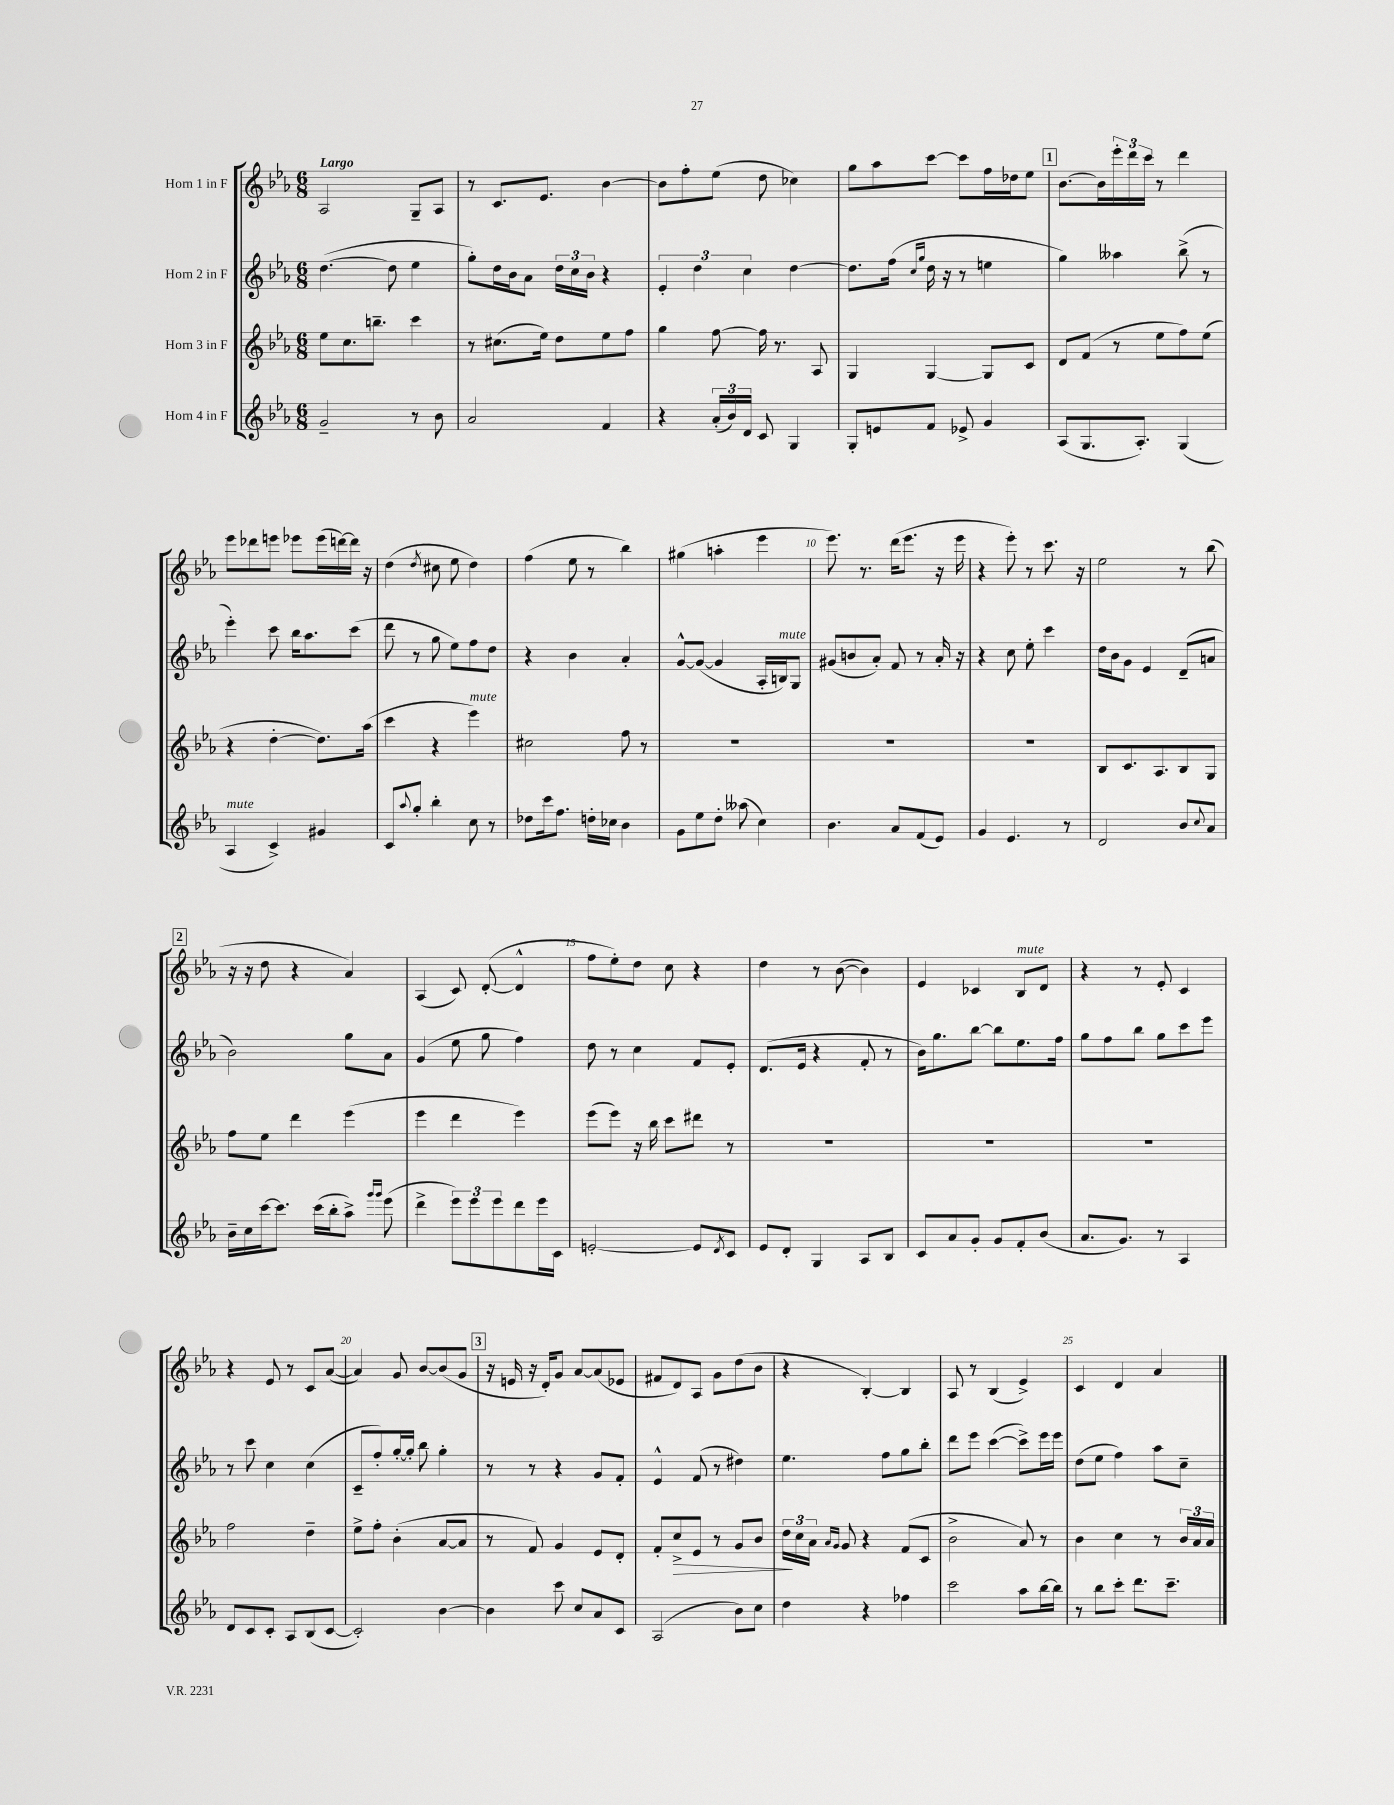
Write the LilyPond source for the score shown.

<<
\new StaffGroup <<
\new Staff = "s0" \with { instrumentName = "Horn 1 in F" } {
    \clef treble \key ees \major \numericTimeSignature \time 6/8 \tempo "Largo"
    aes2 g8-- aes8 |
    r8 c'8. ees'8. bes'4~ |
    bes'8 f''8-. ees''8( d''8 ces''4) |
    g''8 aes''8 c'''8~ c'''8 f''16 des''16 ees''8 |
    \mark \markup { \box "1" } bes'8.~ bes'16 \tuplet 3/2 { ees'''16-. d'''16 c'''16 } r8 d'''4 |
    ees'''8 des'''8 e'''8 ees'''8 ees'''16( d'''16~) d'''16 r16 |
    d''4( \acciaccatura { d''8 } cis''8 ees''8 d''4) |
    f''4( ees''8 r8 bes''4) |
    gis''4( a''4-. ees'''4 |
    ees'''8.) r8. d'''16( ees'''8. r16 ees'''16 |
    r4 ees'''8-.) r8 c'''8. r16 |
    ees''2 r8 bes''8( |
    \mark \markup { \box "2" } r16 r16 d''8 r4 aes'4) |
    aes4( c'8) d'8~-.( d'4-^ |
    f''8 ees''8-.) d''8 c''8 r4 |
    d''4 r8 bes'8~( bes'4) |
    ees'4 ces'4 bes8^\markup { \italic "mute" } d'8 |
    r4 r8 ees'8-. c'4 |
    r4 ees'8 r8 c'8 aes'8~( |
    aes'4) g'8 bes'8~ bes'8( g'8 |
    \mark \markup { \box "3" } r16 e'16 r16 d'16-.) g'8 aes'8~ aes'8( ees'8 |
    fis'8 d'8) aes8 g'8 d''8( bes'8 |
    r4 bes4~-.) bes4 |
    aes8 r8 bes4( ees'4->) |
    c'4 d'4 aes'4 \bar "|." |
}
\new Staff = "s1" \with { instrumentName = "Horn 2 in F" } {
    \clef treble \key ees \major \numericTimeSignature \time 6/8
    d''4.~( d''8 ees''4 |
    g''8-.) d''16 bes'16 aes'8 \tuplet 3/2 { d''16 c''16 bes'16 } r4 |
    \tuplet 3/2 { ees'4-. d''4 c''4 } d''4~ |
    d''8. f''16( \grace { c''16 g''16 } d''16 r16 r8 e''4 |
    \mark \markup { \box "1" } g''4) aeses''4 bes''8->( r8 |
    ees'''4-.) c'''8 bes''16 aes''8. c'''8( |
    d'''8 r8 g''8 ees''8) f''8 d''8 |
    r4 bes'4 aes'4-. |
    g'8~-^ g'8~( g'4 aes16-. b16^\markup { \italic "mute" }) g8 |
    gis'8( b'8 aes'8-.) f'8 r8 aes'16-. r16 |
    r4 c''8 ees''8-. c'''4 |
    d''16 bes'16 g'8 ees'4 d'8--( a'8 |
    \mark \markup { \box "2" } bes'2) g''8 aes'8 |
    g'4( ees''8 g''8 f''4) |
    d''8 r8 c''4 f'8 ees'8-. |
    d'8.( ees'16 r4 f'8-. r8 |
    bes'16) g''8. bes''8~ bes''8 ees''8. f''16 |
    g''8 f''8 bes''8 g''8 c'''8 ees'''8 |
    r8 c'''8 c''4 c''4( |
    c'8-- f''8-.) g''16~-. g''16-. bes''8 g''4-. |
    \mark \markup { \box "3" } r8 r8 r4 g'8 f'8-. |
    ees'4-^ f'8( r8 dis''4) |
    ees''4. f''8 g''8 bes''8-. |
    d'''8 ees'''8 c'''4~( c'''8->) ees'''16 ees'''16 |
    d''8( ees''8 f''4) aes''8 c''8-- \bar "|." |
}
\new Staff = "s2" \with { instrumentName = "Horn 3 in F" } {
    \clef treble \key ees \major \numericTimeSignature \time 6/8
    ees''8 c''8. b''8.-- c'''4 |
    r8 cis''8.( ees''16) d''8 ees''8 f''8 |
    g''4 f''8~ f''16 r8. aes8 |
    g4 g4~ g8 c'8 |
    \mark \markup { \box "1" } d'8 f'8( r8 ees''8 f''8) ees''8( |
    r4 d''4~-. d''8.) aes''16( |
    c'''4 r4 ees'''4^\markup { \italic "mute" }) |
    cis''2 f''8 r8 |
    R2. |
    R2. |
    R2. |
    bes8 c'8. aes8. bes8 g8 |
    \mark \markup { \box "2" } f''8 ees''8 d'''4 ees'''4( |
    ees'''4 d'''4 ees'''4) |
    ees'''8( ees'''8) r16 bes''16 c'''8 dis'''8 r8 |
    R2. |
    R2. |
    R2. |
    f''2 d''4-- |
    ees''8-> f''8-. bes'4-.( aes'8~ aes'8 |
    \mark \markup { \box "3" } r8 f'8) g'4 ees'8 d'8-. |
    f'8-. c''8->\> ees'8 r8 g'8 bes'8 |
    \tuplet 3/2 { d''16\! c''16 aes'16 } \grace { aes'16 g'16 } g'8 r4 f'8( c'8 |
    bes'2-> aes'8) r8 |
    bes'4 c''4 r8 \tuplet 3/2 { bes'16 aes'16 aes'16 } \bar "|." |
}
\new Staff = "s3" \with { instrumentName = "Horn 4 in F" } {
    \clef treble \key ees \major \numericTimeSignature \time 6/8
    g'2-- r8 bes'8 |
    aes'2 f'4 |
    r4 \tuplet 3/2 { aes'16-.( bes'16) d'16 } c'8 g4 |
    g8-. e'8 f'8 ees'8-> g'4 |
    \mark \markup { \box "1" } aes8( g8. aes8.-.) g4( |
    aes4^\markup { \italic "mute" } c'4->) gis'4 |
    c'8 \appoggiatura { aes''8 } g''8-. bes''4-. c''8 r8 |
    des''8 c'''16 f''8. d''16-. ces''16 bes'4 |
    g'8 ees''8 d''8-. aeses''8( c''4) |
    bes'4. aes'8 f'8( ees'8) |
    g'4 ees'4. r8 |
    d'2 bes'8 \appoggiatura { c''8 } aes'8 |
    \mark \markup { \box "2" } bes'16-- c''16 c'''16~ c'''8. c'''16( bes''16-. aes''8->) \grace { g'''16 g'''16 } ees'''8( |
    d'''4-> \tuplet 3/2 { ees'''8) ees'''8 ees'''8 } d'''8 ees'''16 c'16 |
    e'2~-. e'8 \acciaccatura { d'8 } c'8 |
    ees'8 d'8-. g4 aes8 bes8 |
    c'8 aes'8 g'8-. g'8 f'8-. bes'8( |
    aes'8. g'8.) r8 aes4 |
    d'8 c'8 c'8-. aes8 bes8( c'8~ |
    c'2-.) bes'4~ |
    \mark \markup { \box "3" } bes'4 c'''8 c''8 aes'8 c'8 |
    aes2( bes'8) c''8 |
    d''4 r4 fes''4 |
    c'''2 aes''8 bes''16~ bes''16 |
    r8 bes''8 c'''8-. d'''8. c'''8.-- \bar "|." |
}
>>
>>
\layout { \context { \Score \override BarNumber.break-visibility = ##(#f #t #t) barNumberVisibility = #(every-nth-bar-number-visible 5) } }
